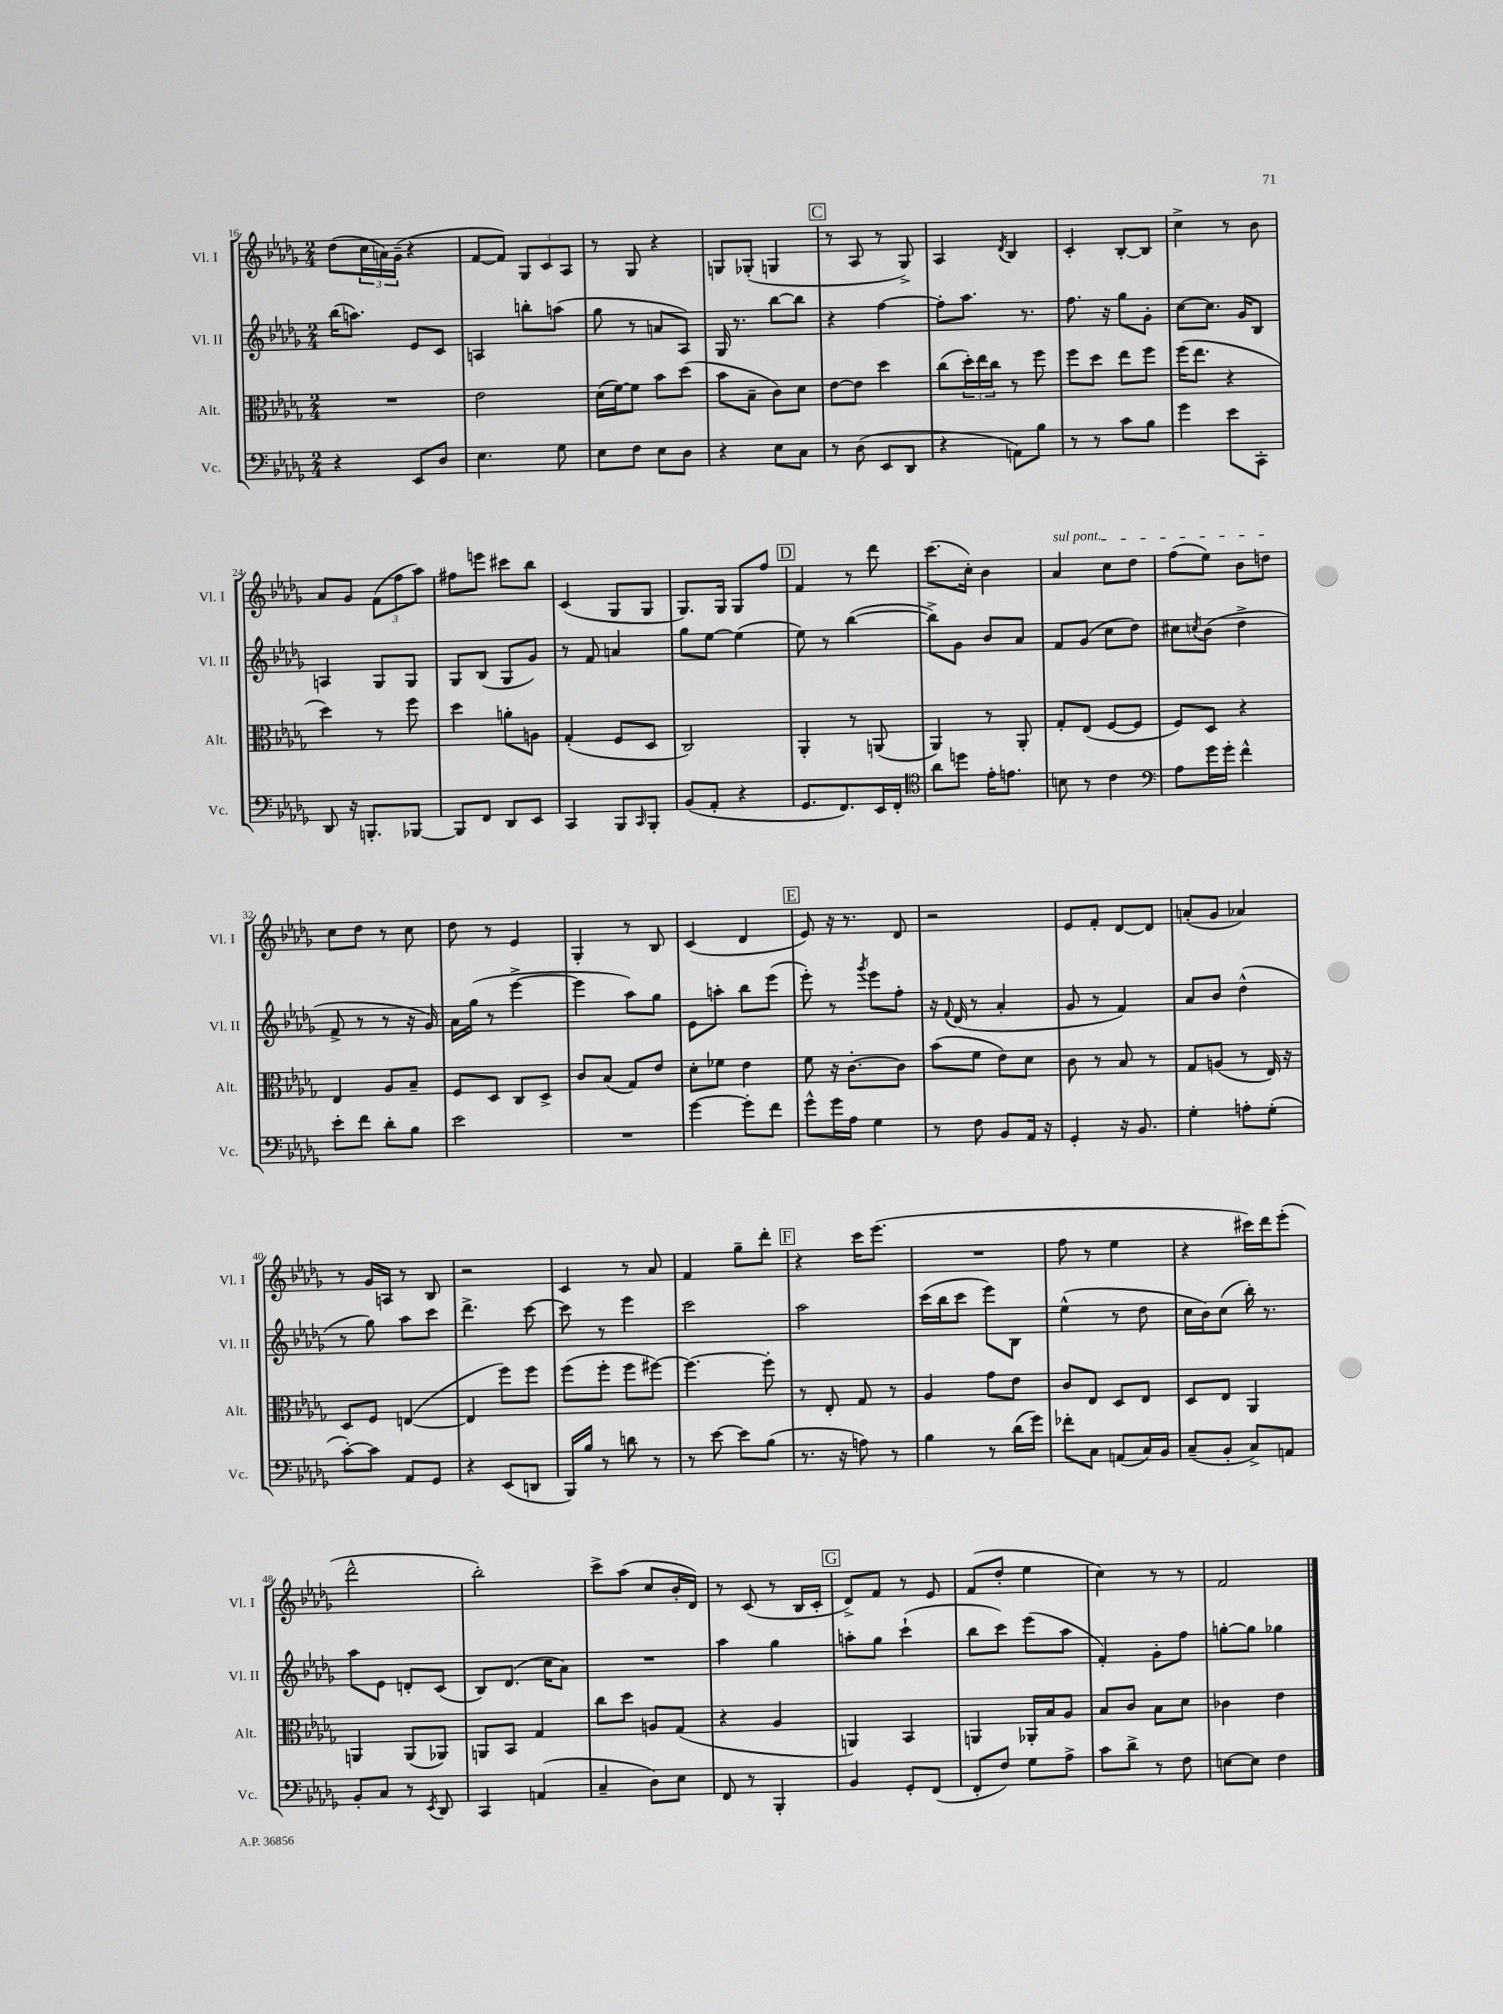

**kern	**kern	**kern	**kern
*staff4	*staff3	*staff2	*staff1
*clefF4	*clefC3	*clefG2	*clefG2
*k[b-e-a-d-g-]	*k[b-e-a-d-g-]	*k[b-e-a-d-g-]	*k[b-e-a-d-g-]
*M2/4	*M2/4	*M2/4	*M2/4
4r	2r	(16bb-	(8dd-
.	.	8.aa)	.
.	.	.	24cc
.	.	.	24a)
.	.	.	(24g-~
8EE-	.	8e-	4r
8D-	.	8c	.
=	=	=	=
4.E-	2e-	4A	[8f
.	.	.	8f])
.	.	8bb'	12G-
.	.	.	12c
8G-	.	(8aa	.
.	.	.	12A-
=	=	=	=
8E-	(16d-	8gg-	8r
.	[16f)	.	.
8F	8f]	8r	8G-
8E-	8b-	8a	4r
8D-	(8dd-	8A-)	.
=	=	=	=
4r	8b-	16G-	8G
.	.	8.r	.
.	8B-~	.	(8G-'
8E-	8c)	[8bb-	4G
8C	8d-	8bb-]	.
=	=	=	=
8r	[8e-	4r	8r
(8D-	8e-]	.	8A-
8EE-	4dd-	[4ff	8r
8DD-	.	.	8G-^)
=	=	=	=
4r	(8cc	8ff']	4A-
.	24dd-')	8.aa-	.
.	24ee-	.	.
.	24cc	.	.
.	.	.	8qd-
8AA)	8r	.	4B-
.	.	8.r	.
8B-	8ff	.	.
=	=	=	=
8r	8ff	8.ff	4c'
8r	8dd-	.	.
.	.	16r	.
8c	8ee-	8gg-	[8B-'
8B-	8ff	8g-'	8B-]
=	=	=	=
4g-	(16ff	[8cc	4cc^
.	8.ee-	.	.
.	.	8.cc]	.
8e-	4r	.	8r
.	.	16g-	.
8CC'	.	8B-	8b-
=	=	=	=
8DD-	4dd-)	4A	8a-
16r	.	.	8g-
8.BBB'	.	.	.
.	8r	8G-	(12f
.	.	.	12ff
[8BBB-	8ff	8G-	.
.	.	.	12aa-)
=	=	=	=
8BBB-]	4dd-	8G-	8ff#
8FF	.	(8B-	8eee
8DD-	8a'	8G-	8ccc#
8EE-	8A	8g-)	8bb-
=	=	=	=
4CC	(4G-'	8r	(4c
.	.	8f	.
8BBB-	8F	4a	8G-
16qqCC	.	.	.
8BBB-'	8D-	.	8G-
=	=	=	=
(8BB-	2C)	8gg-	8.G-)
8AA-'	.	[8ee-	.
.	.	.	16G-
4r	.	(4ee-]	8G-
.	.	.	8ff
=	=	=	=
8.GG-	4AA-'	8ee-)	4f
.	.	8r	.
8.FF)	.	.	.
.	8r	([4bb-	8r
16EE-	(8AA	.	8ddd-
16FF'	.	.	.
=	=	=	=
*clefC4	*	*	*
8a-	4AA-)	8bb-^])	(8.ccc
8dd	.	8g-	.
.	.	.	16cc')
16e-'	8r	8b-	4b-
8.e	.	.	.
.	8AA-'	8a-	.
=	=	=	=
8B	8G-'	8f	4a-
8r	(8E-	(8g-	.
4c	[8F	8cc	8cc
.	8F]	8dd-)	8dd-
=	=	=	=
*clefF4	*	*	*
8A-	8F)	8cc#	(8ff
.	.	8qcc	.
16g-	8D-	(8b-	8ee-)
16g-'	.	.	.
4f^^	4r	4dd-^	8b-
.	.	.	8dd
=	=	=	=
8e-'	4E-	8f^	8cc
8f	.	8r	8dd-
8d-'	8A-	8r	8r
8B-	8B-~	16r	8cc
.	.	16g-)	.
=	=	=	=
2e-	8F	16a-	8dd-
.	.	(16gg-	.
.	8D-	8r	8r
.	8C	[4eee-^	4e-
.	8D-^	.	.
=	=	=	=
2r	8c	4eee-]	4G-'
.	(8B-	.	.
.	8G-)	8aa-)	8r
.	8e-	8gg-	8B-
=	=	=	=
[4g-	8d-'	8e-	(4c
.	8f-	8aa'	.
8g-']	4e-	8bb-	4d-
8f	.	(8eee-	.
=	=	=	=
8g-^^	8f	8eee-')	8e-)
16g-	16r	8r	16r
16A-	[8.c'	.	8.r
.	.	8qggg-	.
4G-	.	8eee-	.
.	8c]	8ff'	8d-
=	=	=	=
8r	(8b-	16r	2r
.	.	8qqf	.
.	.	(16d-	.
8F	8f	8r	.
8BB-	8e-)	4a-'	.
16AA-	8d-	.	.
16r	.	.	.
=	=	=	=
4GG-'	8c	8g-	8e-
.	8r	8r	8f'
16r	8B-	4f)	[8d-
8.BB-	.	.	.
.	8r	.	8d-]
=	=	=	=
4G-'	8G-	8a-	(8a'
.	(8A	8b-	8g-
8A'	8r	(4dd-^^	4a-)
(8G-'	16E-)	.	.
.	16r	.	.
=	=	=	=
[8c')	8D-	8r	8r
8c]	8F	8gg-)	16g-
.	.	.	16A
8AA-	([4E	8aa-	8r
8GG-	.	8ccc	8B-
=	=	=	=
4r	4E]	4.ddd-^	2r
(8EE-	8ff)	.	.
8DD	8ff	[8ccc	.
=	=	=	=
16BBB-)	(8ff	8ccc]	4c
16B-	.	.	.
8r	8ff'	8r	.
8d	8ff	4eee-	8r
8r	[8ff#)	.	8a-
=	=	=	=
8r	4.ff#_	2ccc	4f
[8e-	.	.	.
8e-]	.	.	8gg-~
(8B-	8ff#']	.	8ddd-'
=	=	=	=
8.r	8r	2aa-	4r
.	8E-'	.	.
16r	.	.	.
8A)	8G-	.	16ccc
.	.	.	(8.eee-
8r	8r	.	.
=	=	=	=
4B-	4A-	(16ccc	2r
.	.	16bb-	.
.	.	8ccc	.
8r	8g-	8eee-)	.
(16d-	8e-	8B-	.
16g-)	.	.	.
=	=	=	=
8f-'	8c	(4ee-^^	8ff
8C	8E-	.	8r
(8AA	8D-	8r	4ee-
16C)	8E-	8dd-	.
16BB-	.	.	.
=	=	=	=
(8C~	8D-	16cc	4r
.	.	16b-)	.
8BB-'	8E-	(8cc	.
8C^)	4AA-	16bb-')	16ccc#)
.	.	8.r	16ddd-
8AA	.	.	(8eee-'
=	=	=	=
8BB-'	4AA	8aa-	2ddd-^^
8C	.	8e-	.
8r	(8AA	8d'	.
8qEE-	.	.	.
8DD-	8AA-)	(8c	.
=	=	=	=
4CC	8AA	8B-)	2bb-')
.	8BB-	(8.d-	.
(4AA	4G-	.	.
.	.	16cc	.
.	.	8a-)	.
=	=	=	=
4C~	8cc	2r	8ccc^
.	8dd-	.	(8aa-
8D-)	8A	.	8cc
8E-	(8G-	.	16b-'
.	.	.	16d-)
=	=	=	=
8FF	4r	4aa-	8r
8r	.	.	(8c
4BBB-'	4A-	4gg-	8r
.	.	.	16B-
.	.	.	16c'
=	=	=	=
4BB-	4AA)	8aa'	8d-^)
.	.	8gg-	8f
8GG-'	4BB-	(4ccc`	8r
(8FF	.	.	8e-
=	=	=	=
8FF'	4AA	8bb-	(8f
8F)	.	8ccc)	8dd-'
8G-	16AA-'	(8eee-	4ee-
.	16B-	.	.
8A-^	8A-	8aa-	.
=	=	=	=
8c	8B-	4f')	4cc)
8d-^	8c	.	.
8r	8B-	8g-'	8r
8F	8d-	8ff	8r
=	=	=	=
[8E	4c-	[8gg'	2f
8E]	.	8gg]	.
4F	4e-	4gg-	.
==	==	==	==
*-	*-	*-	*-
